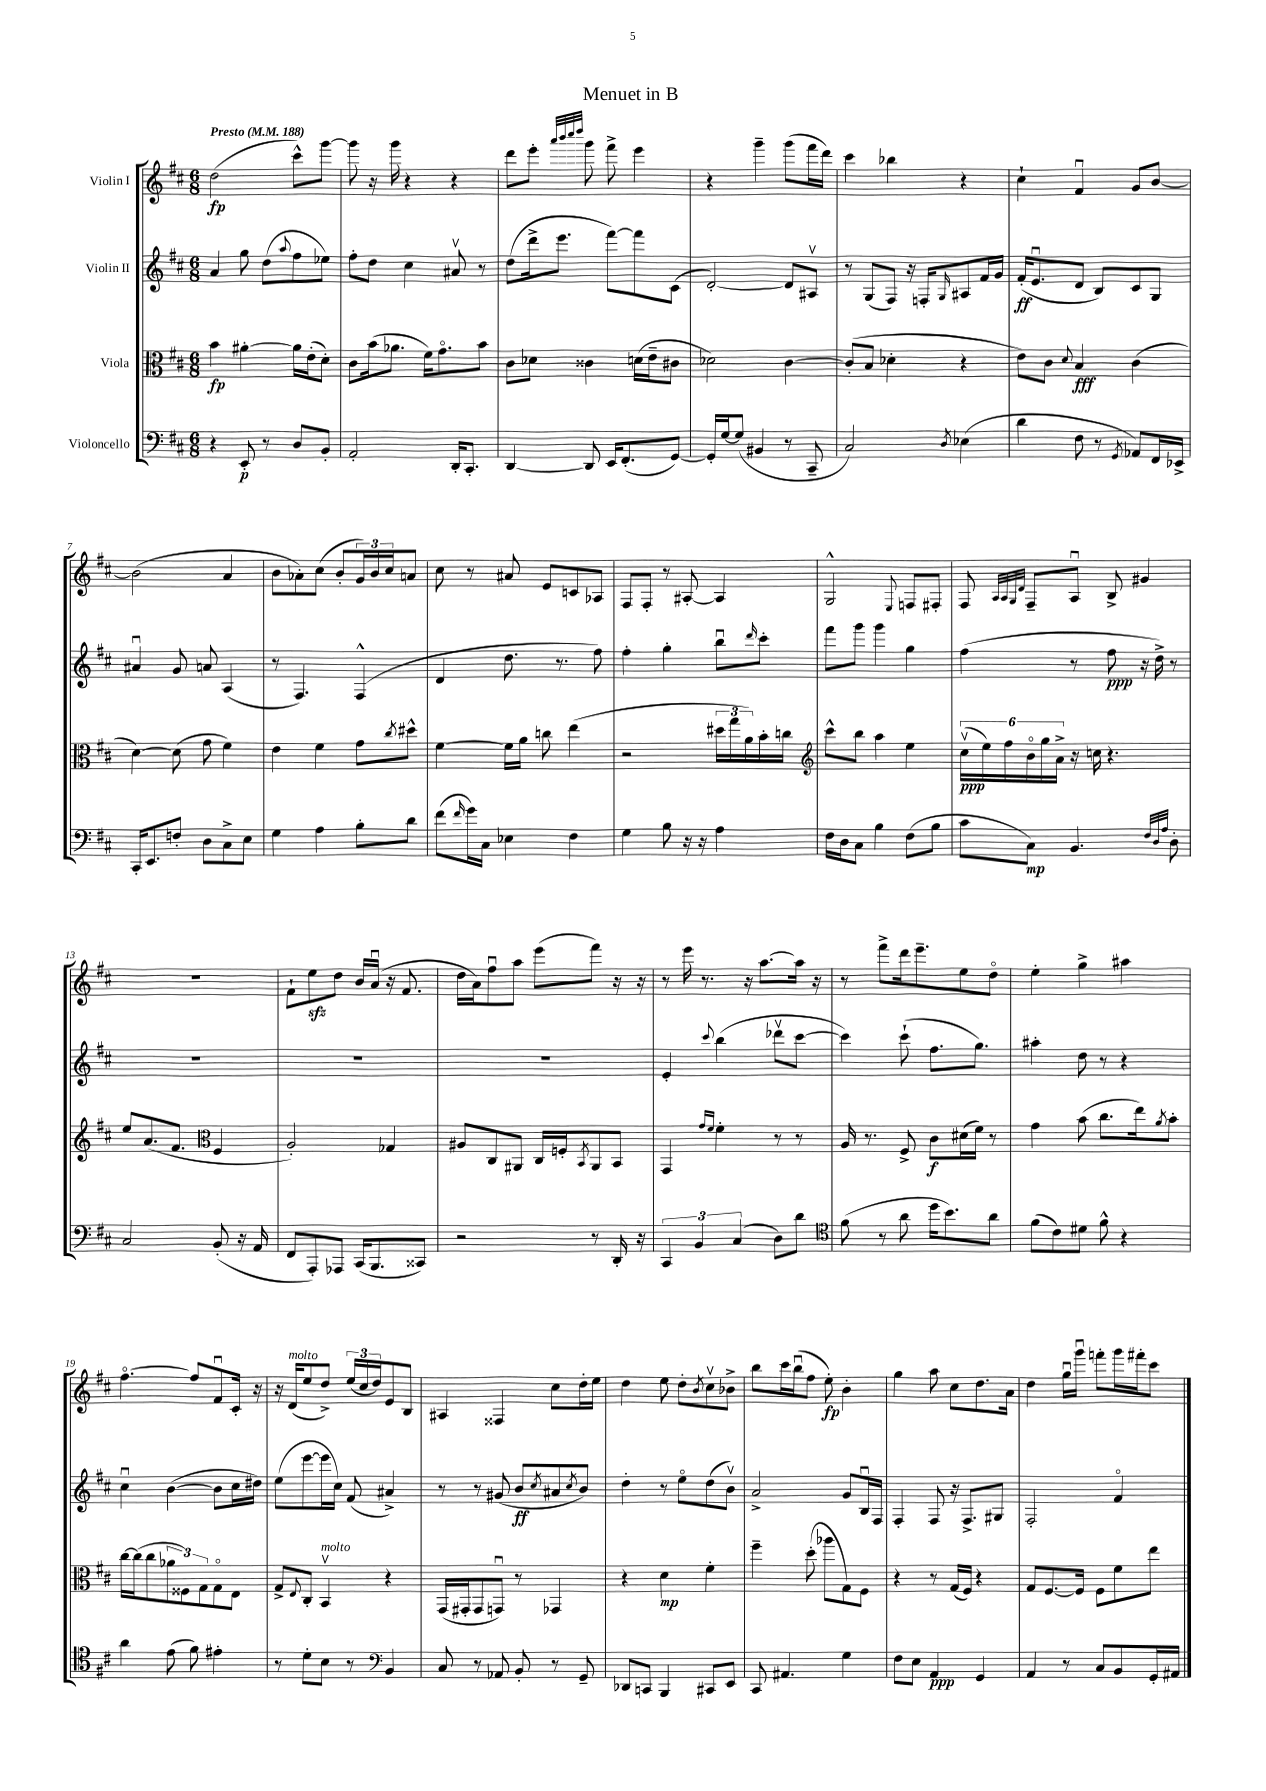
\header { title = "Menuet in B" }
<<
\new StaffGroup <<
\new Staff = "s0" \with { instrumentName = "Violin I" } {
    \clef treble \key d \major \numericTimeSignature \time 6/8 \tempo "Presto" 4 = 188
    d''2\fp( cis'''8-^) g'''8~ |
    g'''8 r16 g'''16 r4 r4 |
    d'''8 e'''8-. \grace { a'''32 b'''32 cis''''32 d''''32 } g'''8 fis'''8-> e'''4 |
    r4 g'''4-- g'''8( fis'''16 d'''16) |
    cis'''4 bes''4 r4 |
    cis''4-! fis'4\downbow g'8 b'8~ |
    b'2( a'4 |
    b'8 aes'8-.) cis''8( b'8-. \tuplet 3/2 { g'16) b'16 cis''16 } a'8 |
    cis''8 r8 ais'8 e'8 c'8 aes8 |
    fis8 fis8-. r8 ais8~-. ais4 |
    g2-^ \appoggiatura { e8 } f8 fis8-. |
    fis8 \grace { a32 a32 g32 d'32 } fis8-- a8\downbow b8-> gis'4 |
    R2. |
    fis'8-! e''8\sfz d''8 b'16 a'16\downbow( r16 fis'8. |
    d''16 a'16) fis''8\downbow a''8 e'''8( fis'''8) r16 r16 |
    r8 e'''16 r8. r16 a''8.~ a''16 r16 |
    r8 fis'''8-> d'''16 e'''8.-- e''8 d''8\flageolet |
    e''4-. g''4-> ais''4 |
    fis''4.~\flageolet fis''8 fis'8\downbow cis'16-. r16 |
    r16 d'16^\markup { \italic "molto" }( e''8 d''8->) \tuplet 3/2 { e''16( cis''16 d''16) } e'8 b8 |
    ais4 fisis4 cis''8 d''16-. e''16 |
    d''4 e''8 d''8-. \acciaccatura { b'8 } cis''8\upbow bes'8-> |
    b''8 cis'''16 b''16\downbow( fis''8 e''8-.\fp) b'4-. |
    g''4 a''8 cis''8 d''8. a'16 |
    d''4 g''16\downbow g'''16\downbow f'''8-. g'''16 fis'''16-. cis'''8 \bar "|." |
}
\new Staff = "s1" \with { instrumentName = "Violin II" } {
    \clef treble \key d \major \numericTimeSignature \time 6/8
    a'4 g''8 d''8( \appoggiatura { a''8 } fis''8 ees''8) |
    fis''8-. d''8 cis''4 ais'8\upbow r8 |
    d''8( d'''16-> e'''8. fis'''8~) fis'''8 cis'8( |
    d'2~-.) d'8 ais8\upbow |
    r8 g8( fis8) r16 f16-. \grace { g16 } ais8 fis'16 g'16 |
    fis'16-.\ff( e'8.\downbow d'8 b8) cis'8 g8 |
    ais'4\downbow g'8 a'8 a4( |
    r8 fis4.) fis4-^( |
    d'4 d''8. r8. fis''8) |
    fis''4-. g''4-. b''8\downbow \grace { d'''16 } cis'''8-. |
    fis'''8 g'''8 g'''4 g''4 |
    fis''4( r8 fis''8\ppp r16 d''16->) r8 |
    R2. |
    R2. |
    R2. |
    e'4-. \appoggiatura { cis'''8 } b''4( des'''8\upbow cis'''8~ |
    cis'''4) cis'''8-!( fis''8. g''8.) |
    ais''4-. d''8 r8 r4 |
    cis''4\downbow b'4~( b'8 cis''16 dis''16) |
    e''8( e'''8~ e'''16 cis''16) fis'8( ais'4->) |
    r8 r8 gis'8( b'8\ff \acciaccatura { cis''8 } ais'8 \acciaccatura { cis''8 } b'8) |
    d''4-. r8 e''8\flageolet d''8( b'8\upbow) |
    a'2-> g'8 b16\downbow fis16 |
    fis4-. fis8 r16 fis8.-> gis8 |
    fis2-. fis'4\flageolet \bar "|." |
}
\new Staff = "s2" \with { instrumentName = "Viola" } {
    \clef alto \key d \major \numericTimeSignature \time 6/8
    b'4\fp ais'4~-. ais'16 e'16-.( d'8-.) |
    cis'8 b'16( aes'8. fis'16) g'8.\flageolet b'8 |
    cis'8 des'8 cisis'4 d'16( e'16-- cis'8 |
    des'2) cis'4~ |
    cis'8-.( b8 des'4-. r4 |
    e'8) cis'8 \appoggiatura { d'8 } b4\fff cis'4( |
    d'4~) d'8( g'8 fis'4) |
    e'4 fis'4 g'8 \acciaccatura { cis''8 } dis''8-^ |
    fis'4~ fis'16 a'16 c''8 e''4( |
    r2 \tuplet 3/2 { dis''16 g''16 a'16) } b'16-. c''16 |
    \clef treble cis'''8-^ b''8 a''4 e''4 |
    \tuplet 6/4 { cis''16\upbow\ppp( e''16) fis''16 b'16\flageolet g''16 a'16-> } r16 c''16 r4. |
    e''8 a'8.( fis'8. \clef alto fis4 |
    a2-.) ges4 |
    ais8 cis8 ais,8 cis16 f16-. \acciaccatura { b,8 } ais,8 b,8 |
    g,4 \grace { g'16 fis'16 } fis'4-. r8 r8 |
    a16 r8. fis8-> cis'8\f dis'16( fis'16) r8 |
    g'4 b'8( cis''8. e''16) \acciaccatura { a'8 } b'8-. |
    cis''16~ cis''16( cis''8 \tuplet 3/2 { aes'8 fisis8) g8 } g8\flageolet e8 |
    g8-> \appoggiatura { e8 } cis8-. b,4\upbow^\markup { \italic "molto" } r4 |
    g,16( gis,16-. gis,8 g,8\downbow) r8 ges,4 |
    r4 d'4\mp fis'4-. |
    fis''4-- d''8-.( aes''8 g8) fis8 |
    r4 r8 g16( fis16) r4 |
    g8 fis8.~ fis16 fis8 fis'8 e''8 \bar "|." |
}
\new Staff = "s3" \with { instrumentName = "Violoncello" } {
    \clef bass \key d \major \numericTimeSignature \time 6/8
    r4 e,8-.\p r8 d8 b,8-. |
    a,2-. d,16-. cis,8.-. |
    d,4~ d,8 e,16 fis,8.-.( g,8~) |
    g,16-. g16~ g8( bis,4 r8 cis,8-- |
    cis2) \acciaccatura { d8 } ees4( |
    d'4 fis8 r8 \acciaccatura { g,8 } aes,8) fis,16 ees,16-> |
    cis,16-. e,8. f8-. d8 cis8-> e8 |
    g4 a4 b8-. d'8 |
    fis'8( \grace { fis'16 } g'16) cis16 ees4 fis4 |
    g4 b8 r16 r16 a4 |
    fis16 d16 cis8 b4 fis8( b8 |
    cis'8 cis8\mp) b,4. \grace { fis32 d32 a32 } d8-. |
    cis2 b,8-.( r16 a,16 |
    fis,8 a,,8-.) aes,,8 cis,16( b,,8. cisis,8) |
    r2 r8 d,16-. r16 |
    \tuplet 3/2 { cis,4 b,4 cis4( } d8) d'8 |
    \clef tenor fis'8( r8 a'8 d''16 b'8.) a'8 |
    fis'8( cis'8) dis'8 fis'8-^ r4 |
    a'4 e'8( fis'8) eis'4-. |
    r8 d'8-. b8 r8 \clef bass b,4 |
    cis8 r8 aes,8 b,8-. r8 g,8-- |
    des,8 c,8 b,,4 cis,8 e,8 |
    cis,8 ais,4. g4 |
    fis8 e8 a,4\ppp g,4 |
    a,4 r8 cis8 b,8 g,16-. ais,16 \bar "|." |
}
>>
>>
